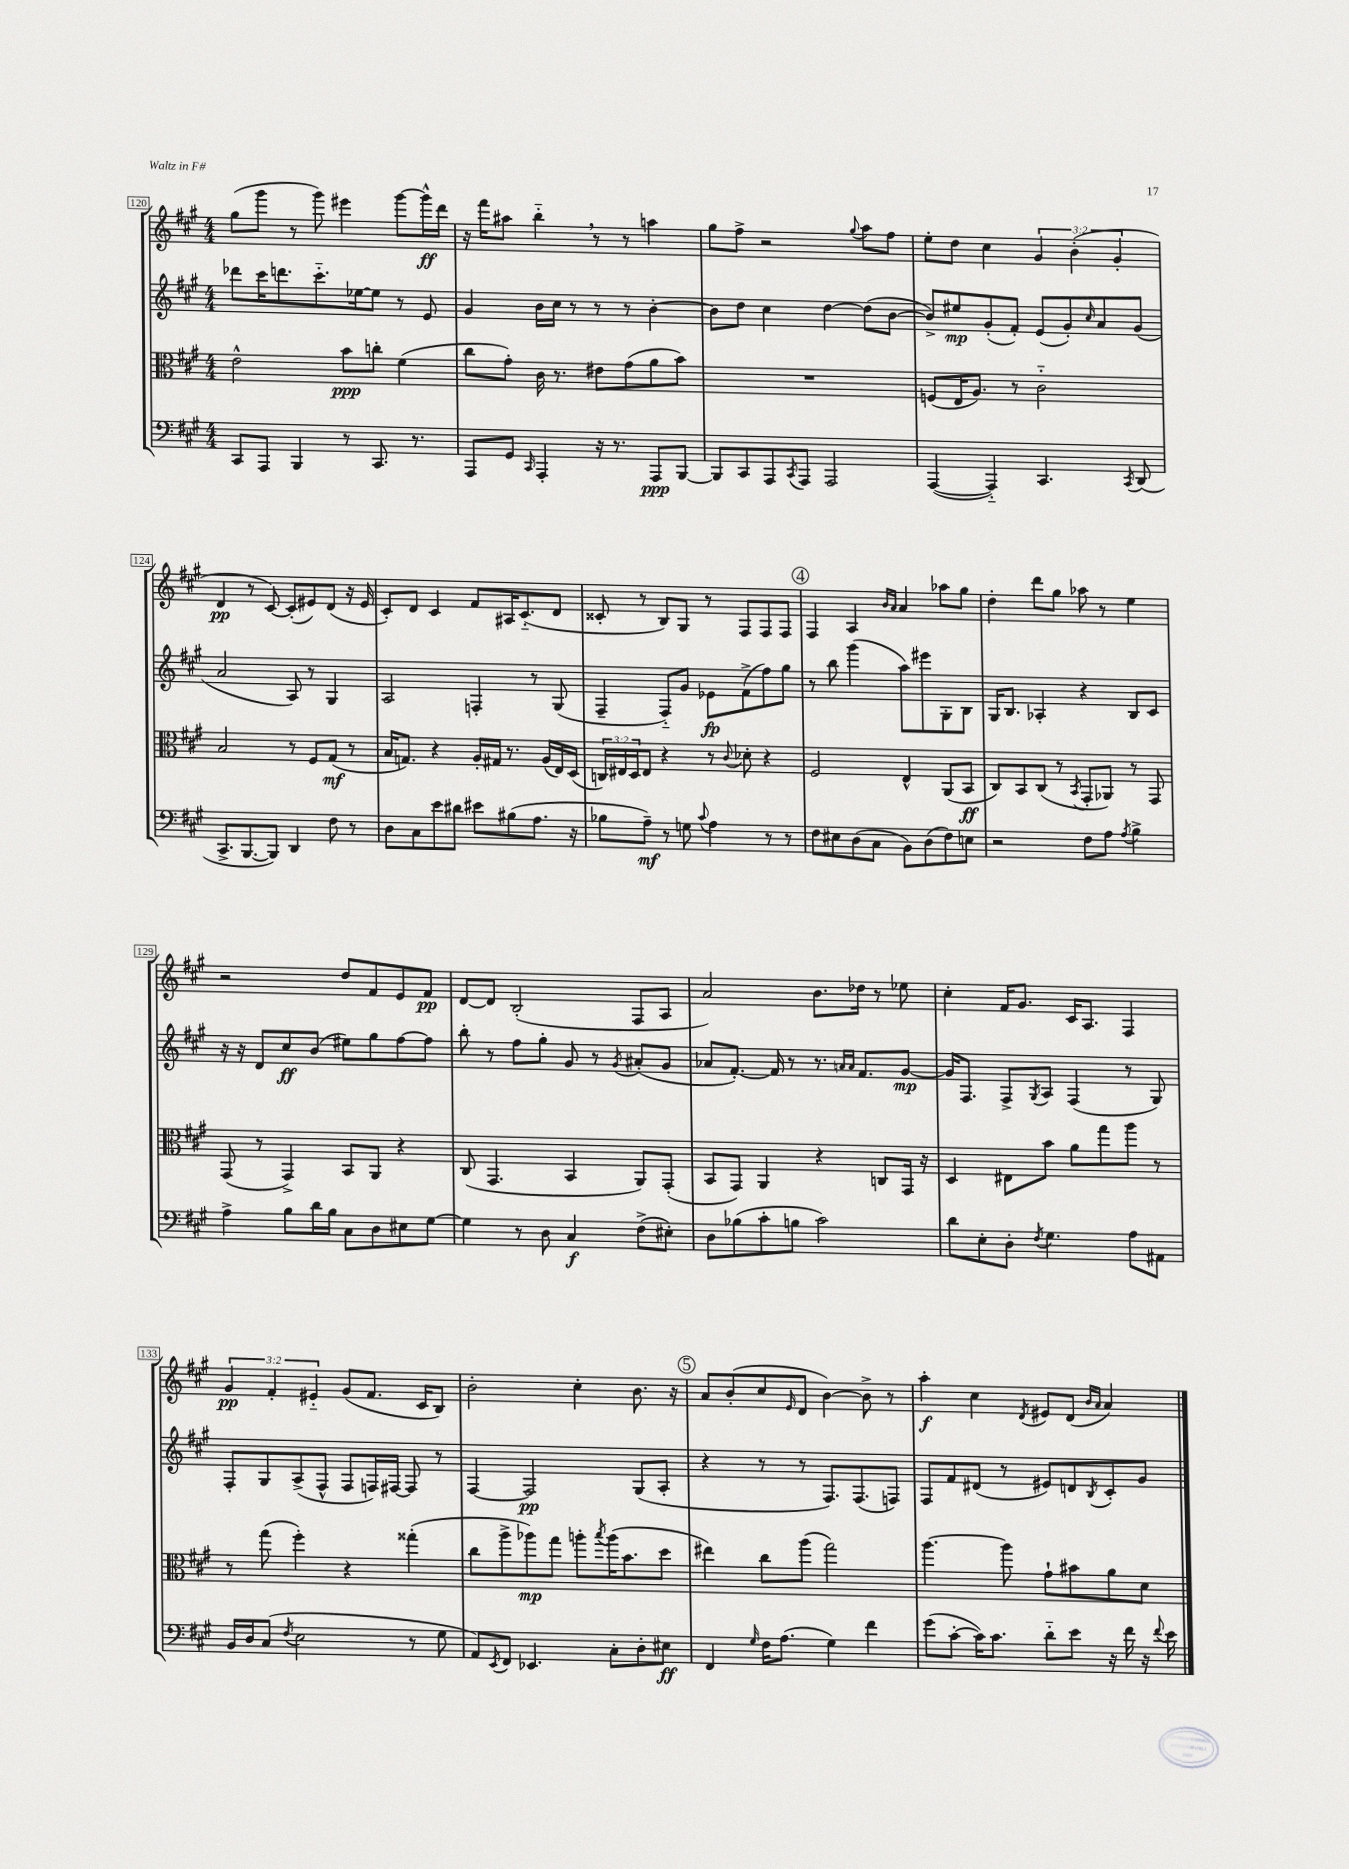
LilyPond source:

<<
\new StaffGroup <<
\new Staff = "s0" {
    \clef treble \key a \major \numericTimeSignature \time 4/4 \override Staff.TupletNumber.text = #tuplet-number::calc-fraction-text
    gis''8( gis'''8 r8 gis'''8) eis'''4 gis'''8~ gis'''16-^\ff d'''16 |
    r16 fis'''16 ais''8 b''4-_ \breathe r8 r8 a''4 |
    gis''8 fis''8-> r2 \appoggiatura { gis''8 } a''8 fis''8 |
    e''8-. d''8 cis''4 \tuplet 3/2 { gis'4 b'4-.( gis'4-. } |
    d'4\pp r8 cis'8~) cis'8-.( eis'8) d'8( r16 eis'16 |
    cis'8-.) d'8 cis'4 fis'8 ais16 cis'8.-_( d'8 |
    cisis'8-. r8 b8) gis8 r8 fis8 fis8 fis8 |
    \mark \markup { \circle "4" } fis4 a4 \grace { b'16 a'16 } a'4 aes''8 gis''8 |
    d''4-. d'''8 gis''8 aes''8 r8 e''4 |
    r2 d''8 fis'8 e'8 fis'8\pp |
    d'8~ d'8 b2-.( fis8 a8 |
    a'2) b'8. des''16 r8 ees''8 |
    cis''4-. fis'16 gis'8. cis'16 a8. fis4 |
    \tuplet 3/2 { gis'4\pp fis'4-. eis'4-_ } gis'8( fis'8. cis'16 b8) |
    b'2-. cis''4-. b'8. r16 |
    \mark \markup { \circle "5" } a'8 b'8-.( cis''8 \grace { e'16 } d'8 b'4~) b'8-> r8 |
    a''4-.\f cis''4 \acciaccatura { d'8 } eis'8 d'8( \grace { b'16 a'16 } a'4) \bar "|." |
}
\new Staff = "s1" {
    \clef treble \key a \major \numericTimeSignature \time 4/4
    des'''8 cis'''16 d'''8. cis'''8.-_ ees''16~ ees''8 r8 e'8 |
    gis'4 b'16 cis''16 r8 r8 r8 b'4~-. |
    b'8 d''8 cis''4 d''4~ d''8( b'8~ |
    b'8->) eis''8\mp gis'8-.( fis'8-.) e'8( gis'8-.) \grace { cis''16 } a'8 gis'8( |
    a'2 a8) r8 gis4 |
    a2 f4-. r8 gis8( |
    fis4-- fis8-_) gis'8 ees'8\fp fis'8->( fis''8) gis''8 |
    \mark \markup { \circle "4" } r8 b''8 gis'''4( a''8) eis'''8 gis8-. b8 |
    gis16 b8. aes4-. r4 b8 cis'8 |
    r16 r16 d'8 cis''8\ff b'8( eis''8) gis''8 fis''8~ fis''8 |
    b''8-. r8 fis''8 gis''8-. gis'8 r8 \acciaccatura { gis'8 } ais'8-.( gis'8 |
    aes'8 fis'8.~-.) fis'16 r8 r8. \grace { a'16 a'16 } fis'8. gis'8~\mp |
    gis'16 fis8. fis8-> \acciaccatura { gis8 } a8 fis4( r8 gis8) |
    fis8-. gis8 a8->( fis8-^ fis8 f16) fis16~ fis8 r8 |
    fis4~ fis2\pp gis8( a8-. |
    \mark \markup { \circle "5" } r4 r8 r8 fis8.) fis8.( f8) |
    fis8 fis'8 dis'8( r8 eis'8) d'8 \acciaccatura { b8 } cis'8-. gis'8 \bar "|." |
}
\new Staff = "s2" {
    \clef alto \key a \major \numericTimeSignature \time 4/4 \override Staff.TupletNumber.text = #tuplet-number::calc-fraction-text
    e'2-^ b'8\ppp c''8-. fis'4( |
    cis''8 gis'8-.) cis'16 r8. eis'8 gis'8( a'8 b'8) |
    R1 |
    f8( e16 a8.) r8 cis'2-_ |
    b2 r8 fis8 gis8\mf( r8 |
    b16 g8.) r4 a16-. gis16 r8. a16( e16) d16( |
    \tuplet 3/2 { c16) eis16 d16 } eis8 r4 r8 \appoggiatura { cis'8 } des'8-. r4 |
    \mark \markup { \circle "4" } fis2 e4-^ a,8( b,8\ff |
    cis8) b,8 cis8( r8 \acciaccatura { b,8 } gis,8-. aes,8) r8 gis,8 |
    gis,8( r8 gis,4->) b,8 a,8 r4 |
    cis8( gis,4. b,4 a,8) gis,8-.( |
    b,8 gis,8) a,4 r4 c8 gis,16 r16 |
    d4 eis8 b'8 a'8 gis''8 a''8 r8 |
    r8 gis''8( fis''4-.) r4 gisis''4-.( |
    cis''8 a''8-> aes''8\mp) gis''8 a''8-. \acciaccatura { b''8 } a''16( b'8. d''8 |
    \mark \markup { \circle "5" } eis''4) cis''8 a''8( gis''2) |
    a''4.~ a''8 gis'8-! bis'8 a'8 d'8 \bar "|." |
}
\new Staff = "s3" {
    \clef bass \key a \major \numericTimeSignature \time 4/4
    cis,8 a,,8 b,,4 r8 cis,8. r8. |
    a,,8 gis,8 \grace { cis,16 } a,,4-. r16 r8. a,,8\ppp b,,8~ |
    b,,8 cis,8 a,,8 \acciaccatura { cis,8 } a,,8 a,,2 |
    a,,4~( a,,4-_) cis,4. \acciaccatura { cis,8 } d,8( |
    cis,8.-> b,,8.~ b,,8) d,4 fis8 r8 |
    d8 cis8 e'8 dis'8 eis'8 bis8( a8. r16 |
    bes8 a8--\mf) r8 g8 \appoggiatura { cis'8 } a4 r8 r8 |
    \mark \markup { \circle "4" } fis8 eis8 d8( cis8 b,8) d8( fis8) e8 |
    r2 fis8 a8 \acciaccatura { a8 } b4-> |
    a4-> b8 d'16 b16 cis8 d8 eis8 gis8~ |
    gis4 r8 d8 cis4\f fis8->( eis8-.) |
    d8 bes8( cis'8-. b8 cis'2) |
    d'8 e8-. d8-. \acciaccatura { fis8 } gis4. a8 ais,8 |
    b,16 d16 cis8( \acciaccatura { fis8 } e2 r8 gis8 |
    a,8) \acciaccatura { e,8 } fis,8 ees,4. cis8-. d8-. eis8\ff |
    \mark \markup { \circle "5" } fis,4 \grace { gis16 } fis16 a8.( gis4) fis'4 |
    gis'8( cis'8~-. cis'16) cis'8. d'8-_ e'8 r16 fis'16 r16 \appoggiatura { fis'8 } e'16 \bar "|." |
}
>>
>>
\layout { \context { \Score currentBarNumber = #120 \override BarNumber.stencil = #(make-stencil-boxer 0.1 0.3 ly:text-interface::print) } }
